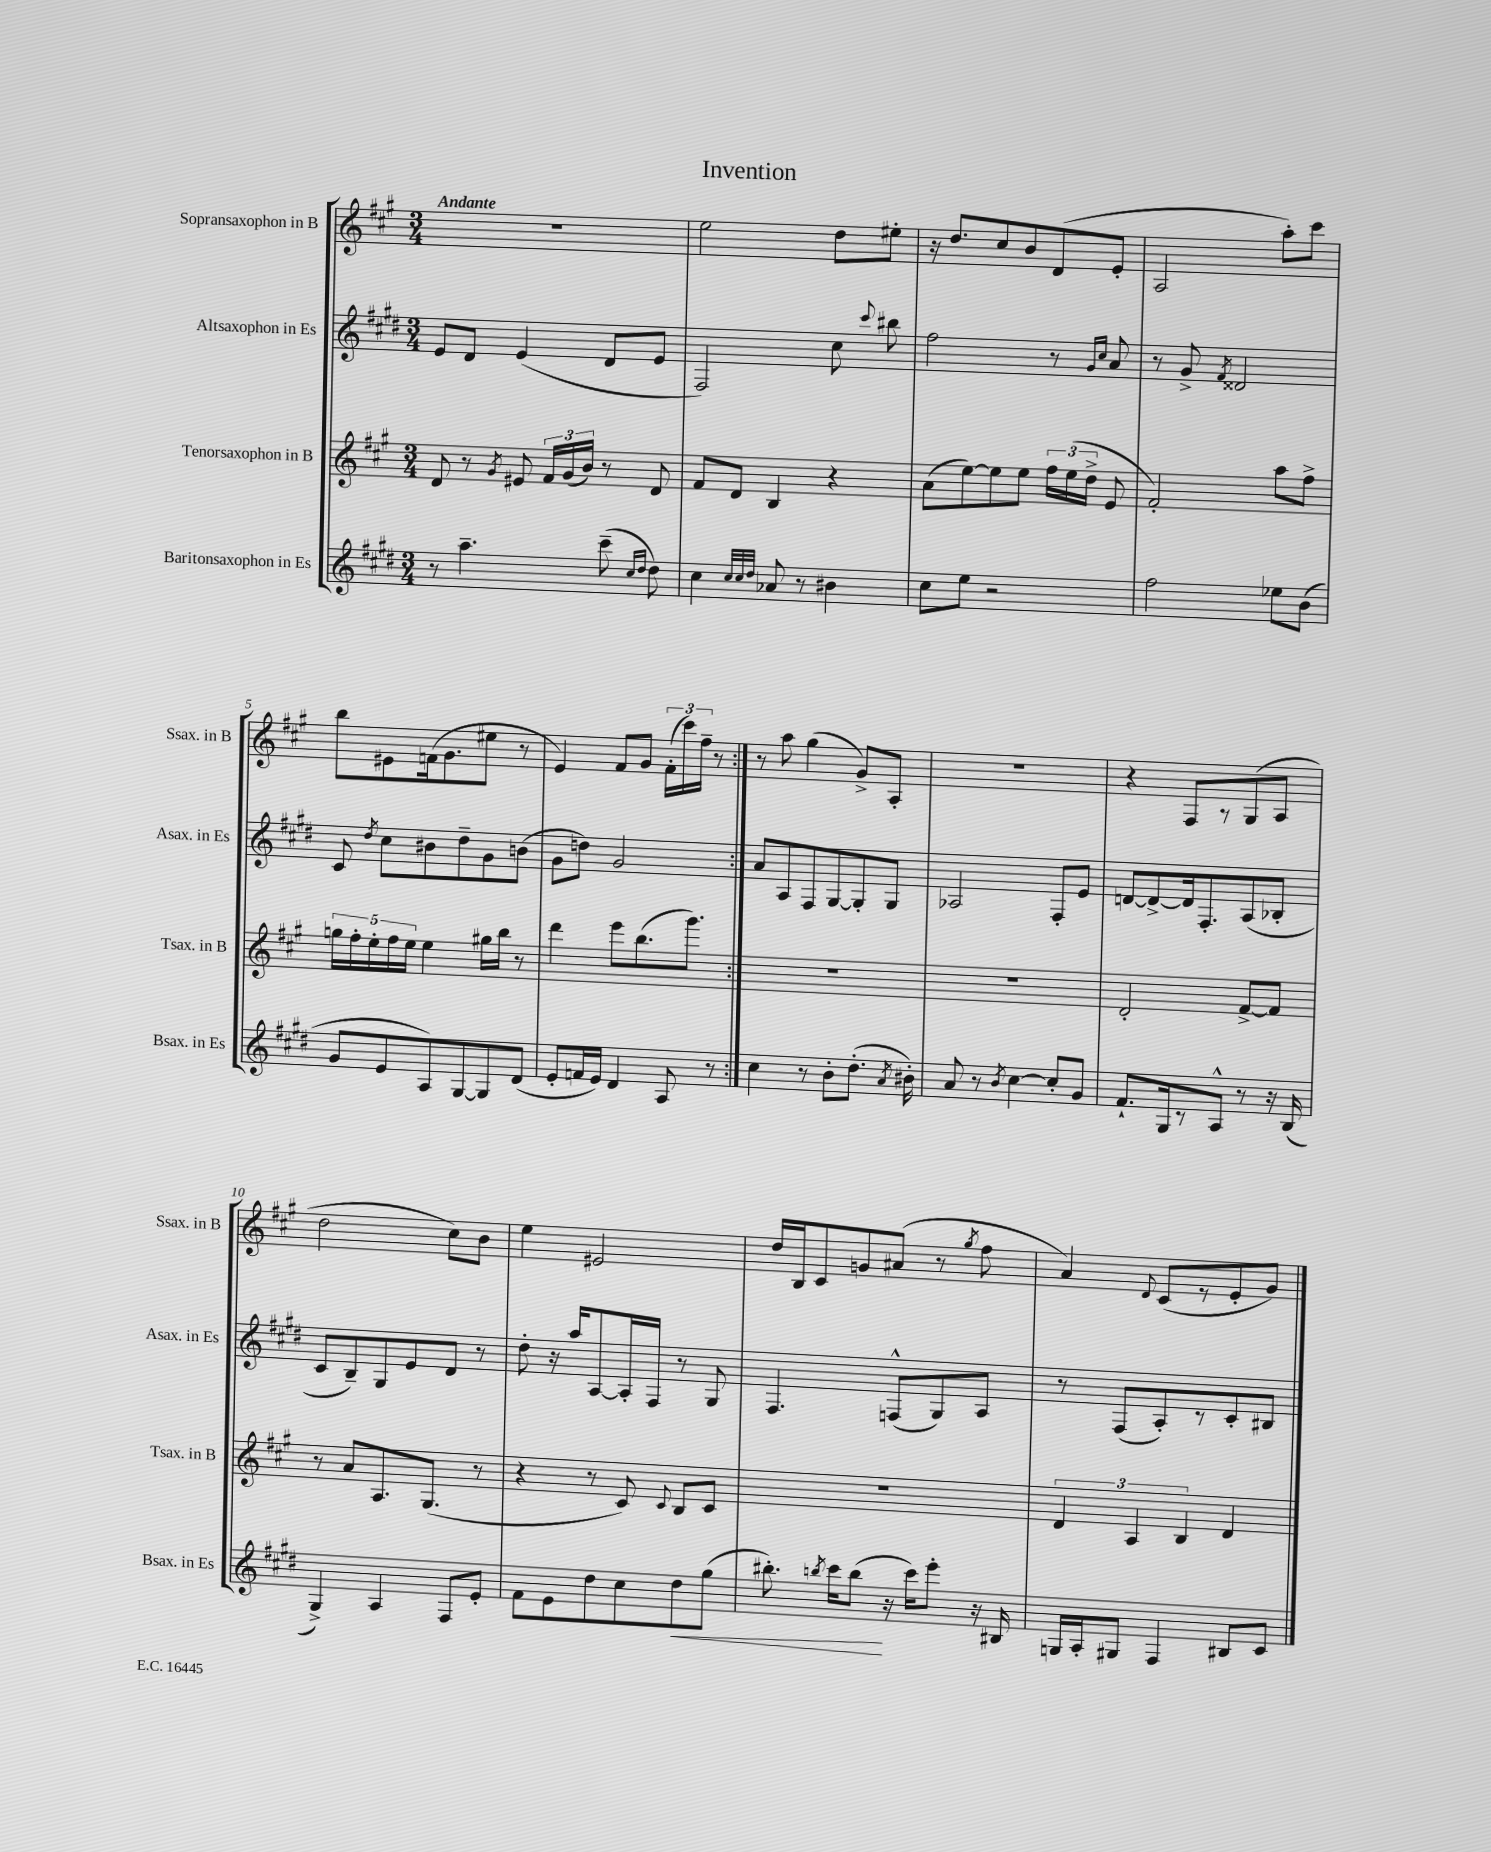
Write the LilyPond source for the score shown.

\header { title = "Invention" }
<<
\new StaffGroup <<
\new Staff = "s0" \with { instrumentName = "Sopransaxophon in B" shortInstrumentName = "Ssax. in B" } {
    \clef treble \key a \major \numericTimeSignature \time 3/4 \tempo "Andante"
    \autoBeamOff \repeat volta 2 { R2. |
    e''2 d''8[ eis''8]-. |
    r16 d''8.[ cis''8 b'8 d'8( e'8]-. |
    a2 a''8[-.) cis'''8] |
    b''8[ eis'8 f'16( gis'8. eis''8] r8 |
    e'4) fis'8[ gis'8] \tuplet 3/2 { fis'16[-.( cis'''16) fis''16]-- } r8 | }
    r8 a''8 gis''4( gis'8[->) a8]-. |
    R2. |
    r4 fis8[ r8 gis8( a8] |
    d''2 cis''8[) b'8] |
    e''4 eis'2 |
    d''16[ b16 cis'8 g'8 ais'8]( r8 \acciaccatura { gis''8 } fis''8 |
    a'4) \appoggiatura { d'8 } cis'8[( r8 e'8-. gis'8]) \bar "|." |
}
\new Staff = "s1" \with { instrumentName = "Altsaxophon in Es" shortInstrumentName = "Asax. in Es" } {
    \clef treble \key e \major \numericTimeSignature \time 3/4
    \autoBeamOff \repeat volta 2 { e'8[ dis'8] e'4( dis'8[ e'8] |
    fis2) cis''8 \appoggiatura { cis'''8 } bis''8 |
    fis''2 r8 \grace { gis'16[ cis''16] } a'8 |
    r8 gis'8-> \acciaccatura { fis'8 } disis'2 |
    cis'8 \acciaccatura { dis''8 } cis''8[ bis'8 dis''8-- gis'8 b'8]( |
    gis'8[ d''8]) gis'2 | }
    a'8[ a8 fis8 gis8~ gis8-. gis8] |
    aes2 fis8[-. e'8] |
    d'8[~ d'8~-> d'16 fis8.-. a8( bes8]-. |
    cis'8[ b8--) gis8 e'8 dis'8] r8 |
    dis''8-. r16 a''16[ a8~ a16-. fis16] r8 gis8 |
    fis4. f8[-^( gis8) a8] |
    r8 fis8[( a8-.) r8 cis'8-. bis8] \bar "|." |
}
\new Staff = "s2" \with { instrumentName = "Tenorsaxophon in B" shortInstrumentName = "Tsax. in B" } {
    \clef treble \key a \major \numericTimeSignature \time 3/4
    \autoBeamOff \repeat volta 2 { d'8 r8 \acciaccatura { gis'8 } eis'8 \tuplet 3/2 { fis'16[ gis'16( b'16]) } r8 d'8 |
    fis'8[ d'8] b4 r4 |
    a'8[( e''8~) e''8 e''8] \tuplet 3/2 { fis''16[ e''16( d''16]-> } e'8 |
    fis'2-.) a''8[ fis''8]-> |
    \tuplet 5/4 { g''16[ fis''16-. e''16-. fis''16 e''16] } e''4 gis''16[ b''16] r8 |
    d'''4 e'''8[ b''8.( gis'''8.]) | }
    R2. |
    R2. |
    d'2-. fis'8[~-> fis'8] |
    r8 a'8[ a8. gis8.]( r8 |
    r4 r8 cis'8) \appoggiatura { cis'8 } b8[ cis'8] |
    R2. |
    \tuplet 3/2 { d'4 a4 b4 } d'4 \bar "|." |
}
\new Staff = "s3" \with { instrumentName = "Baritonsaxophon in Es" shortInstrumentName = "Bsax. in Es" } {
    \clef treble \key e \major \numericTimeSignature \time 3/4
    \autoBeamOff \repeat volta 2 { r8 a''4.-- cis'''8--( \grace { cis''16[ dis''16] } dis''8) |
    cis''4 \grace { cis''32[ cis''32 dis''32] } aes'8 r8 bis'4 |
    cis''8[ e''8] r2 |
    fis''2 ees''8[ b'8]( |
    gis'8[ e'8 a8) gis8~ gis8 dis'8]( |
    e'8[-. f'16 e'16]) dis'4 a8 r8 | }
    cis''4 r8 b'8[-. dis''8.]-.( \acciaccatura { a'8 } bis'16-.) |
    a'8 r8 \acciaccatura { b'8 } cis''4~ cis''8[-. gis'8] |
    fis'8.[-! gis16 r8 a8]-^ r8 r16 b16( |
    gis4->) a4 fis8[ e'8]-. |
    fis'8[ e'8 dis''8 cis''8 dis''8\< gis''8]( |
    bis''8.-.) \acciaccatura { b''8 } cis'''16[ b''8]\!( r16 cis'''16[) e'''8]-. r16 bis16 |
    g16[ a16-. gis8] fis4 bis8[ cis'8] \bar "|." |
}
>>
>>
